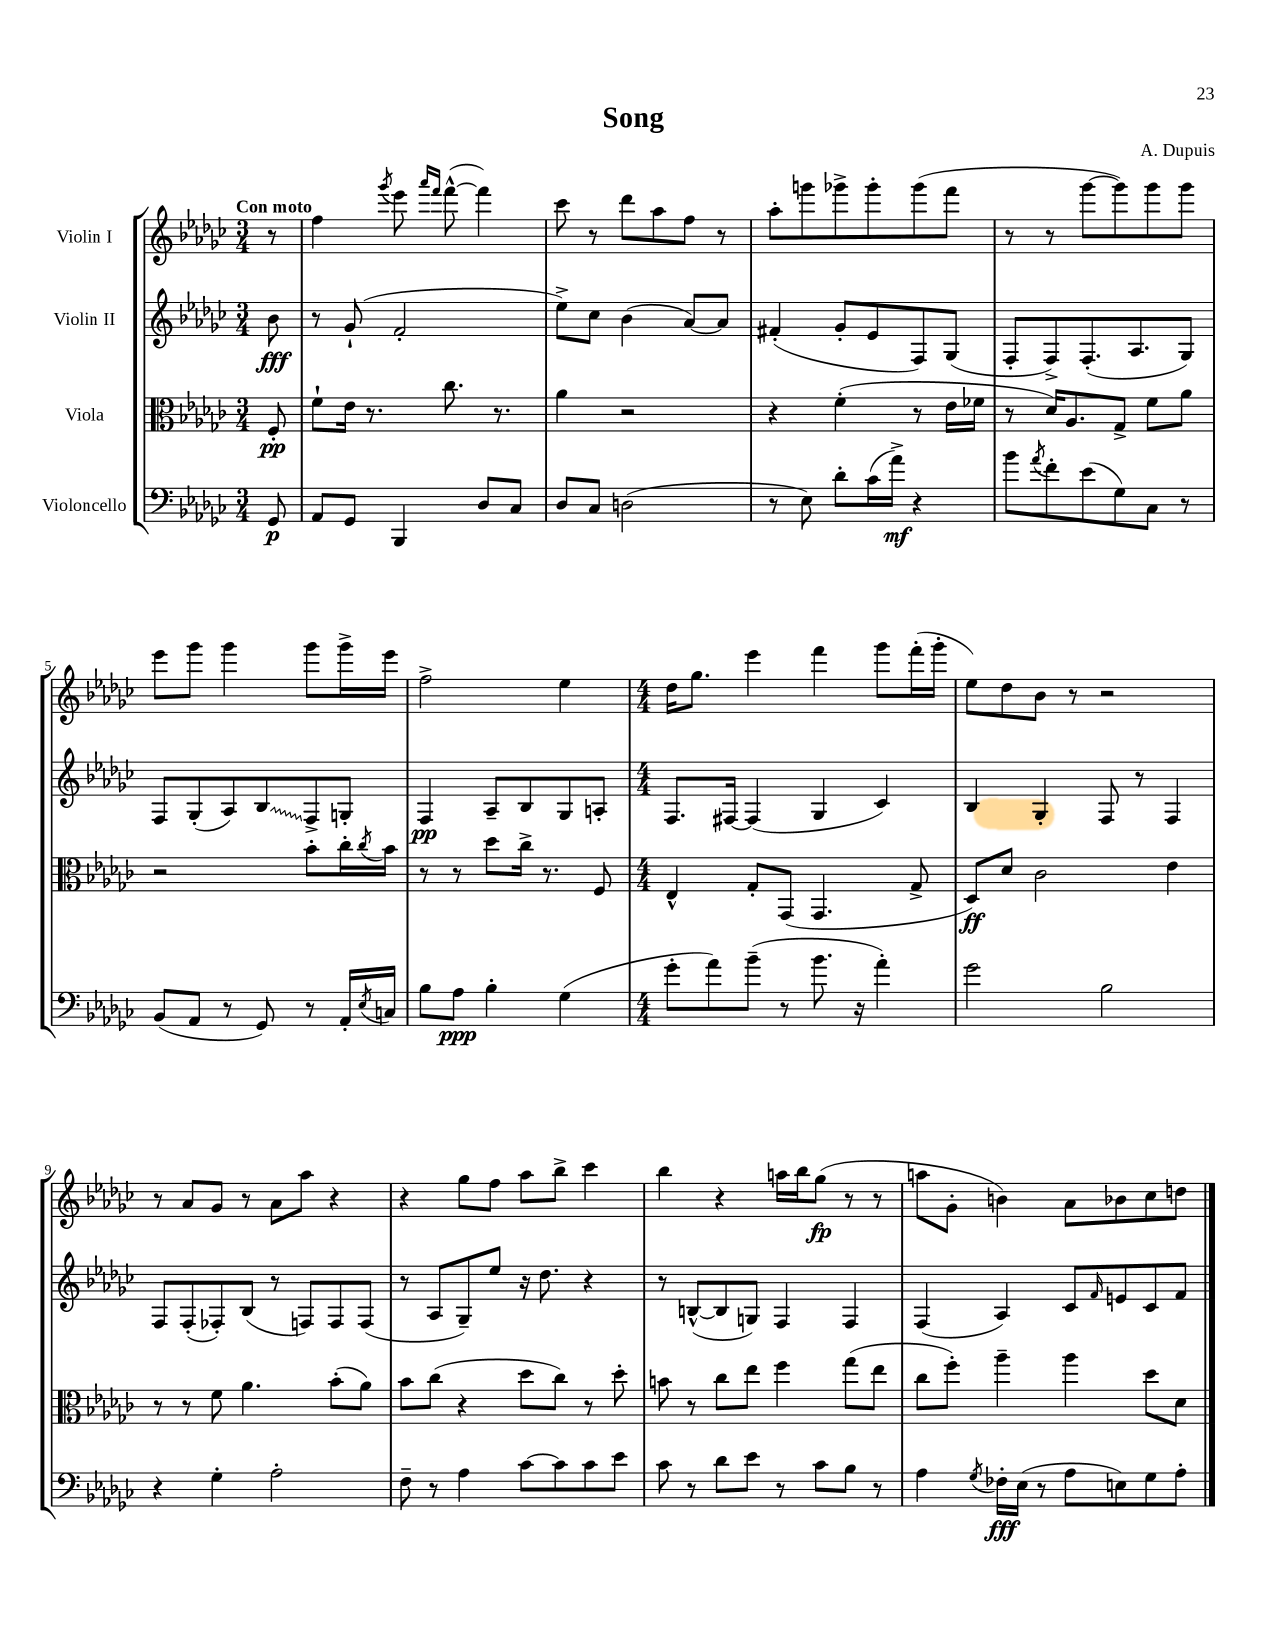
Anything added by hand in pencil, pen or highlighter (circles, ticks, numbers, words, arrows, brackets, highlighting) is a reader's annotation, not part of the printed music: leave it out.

**kern	**kern	**kern	**kern
*staff4	*staff3	*staff2	*staff1
*clefF4	*clefC3	*clefG2	*clefG2
*k[b-e-a-d-g-c-]	*k[b-e-a-d-g-c-]	*k[b-e-a-d-g-c-]	*k[b-e-a-d-g-c-]
*M3/4	*M3/4	*M3/4	*M3/4
8GG-/	8F'/	8b-\	8r
=	=	=	=
8AA-/L	8f`\L	8r	4ff\
8GG-/J	16e-\Jk	(8g-`/	.
.	8.r	.	.
.	.	.	8qggg-/
4BBB-/	.	2f'/	8eee-\
.	.	.	16qqaaa-/LL
.	.	.	16qqfff/JJ
.	8.cc-\	.	([8fff^^\
8D-/L	.	.	4fff\])
.	8.r	.	.
8C-/J	.	.	.
=	=	=	=
8D-/L	4a-\	8ee-^\L)	8ccc-\
8C-/J	.	8cc-\J	8r
(2D\	2r	(4b-\	8ddd-\L
.	.	.	8aa-\
.	.	[8a-/L)	8ff\J
.	.	8a-/]J	8r
=	=	=	=
8r	4r	(4f#'/	8aa-'\L
8E-\)	.	.	8ggg\
8d-'\L	(4f'\	8g-'/L	8ggg-^\
(16c-\L	.	8e-/	8ggg-'\
16a-^\JJ)	.	.	.
4r	8r	8F/)	(8ggg-\
.	16e-\LL	(8G-/J	8fff\J
.	16f-\JJ	.	.
=	=	=	=
8b-\L	8r	8F'/L	8r
8qa-/	.	.	.
8f'\	16d-/LK)	8F^/)	8r
.	8.A-/	.	.
(8e-\	.	(8.F'/	[8ggg-\L
8G-\)	8G-^/J	.	8ggg-\])
.	.	8.A-/	.
8C-\J	8f\L	.	8ggg-\
8r	8a-\J	8G-/J)	8ggg-\J
=	=	=	=
(8BB-/L	2r	8F/L	8eee-\L
8AA-/J	.	(8G-'/	8ggg-\J
8r	.	8A-/)	4ggg-\
8GG-/)	.	8B-/	.
8r	8b-'\L	8F^/	8ggg-\L
16AA-'/LL	16cc-'\L	8G'/J	16ggg-^\L
8qE-/	8qcc-/	.	.
16C/JJ	16b-\JJ	.	16eee-\JJ
=	=	=	=
8B-\L	8r	4F/	2ff^\
8A-\J	8r	.	.
4B-'\	8dd-\L	8A-~/L	.
.	16cc-^\Jk	8B-/	.
.	8.r	.	.
(4G-\	.	8G-/	4ee-\
.	8F/	8A'/J	.
=	=	=	=
*M4/4	*M4/4	*M4/4	*M4/4
8g-'\L	4E-^^/	8.F/L	16dd-\LK
.	.	.	8.gg-\J
8a-\)	.	.	.
.	.	[16F#/Jk	.
(8b-~\J	8G-'/L	(4F#/]	4eee-\
8r	(8GG-/J	.	.
8.b-\	4.GG-/	4G-/	4fff\
16r	.	.	.
4a-'\)	.	4c-/)	8ggg-\L
.	8G-^/	.	(16fff'\L
.	.	.	16ggg-'\JJ
=	=	=	=
2g-\	8D-/L)	4B-/	8ee-\L)
.	8d-/J	.	8dd-\
.	2c-\	4G-'/	8b-\J
.	.	.	8r
2B-\	.	8F/	2r
.	.	8r	.
.	4e-\	4F/	.
=	=	=	=
4r	8r	8F/L	8r
.	8r	(8F'/	8a-/L
4G-'\	8f\	8F-'/)	8g-/J
.	4.a-\	(8B-/J	8r
2A-'\	.	8r	8a-\L
.	.	8F/L)	8aa-\J
.	(8b-'\L	8F/	4r
.	8a-\J)	(8F/J	.
=	=	=	=
8F~\	8b-\L	8r	4r
8r	(8cc-\J	8A-/L	.
4A-\	4r	8G-~/)	8gg-\L
.	.	8ee-/J	8ff\J
[8c-\L	8dd-\L	16r	8aa-\L
.	.	8.dd-\	.
8c-\]	8cc-\J)	.	8bb-^\J
8c-\	8r	4r	4ccc-\
8e-\J	8dd-'\	.	.
=	=	=	=
8c-\	8b\	8r	4bb-\
8r	8r	([8B^^/L	.
8d-\L	8cc-\L	8B/]	4r
8e-\J	8ee-\J	8G/J)	.
8r	4ff\	4F/	16aa\LL
.	.	.	16bb-\J
8c-\L	.	.	(8gg-\J
8B-\J	(8gg-\L	4F/	8r
8r	8ee-\J	.	8r
=	=	=	=
4A-\	8cc-\L	(4F/	8aa\L
.	8ff'\J)	.	8g-'\J
8qG-/	.	.	.
16F-'\LL	4aa-~\	4A-/)	4b\)
(16E-\JJ	.	.	.
8r	.	.	.
8A-\L	4aa-\	8c-/L	8a-\L
.	.	16qqf/	.
8E\)	.	8e/	8b-\
8G-\	8dd-\L	8c-/	8cc-\
8A-'\J	8d-\J	8f/J	8dd\J
==	==	==	==
*-	*-	*-	*-
